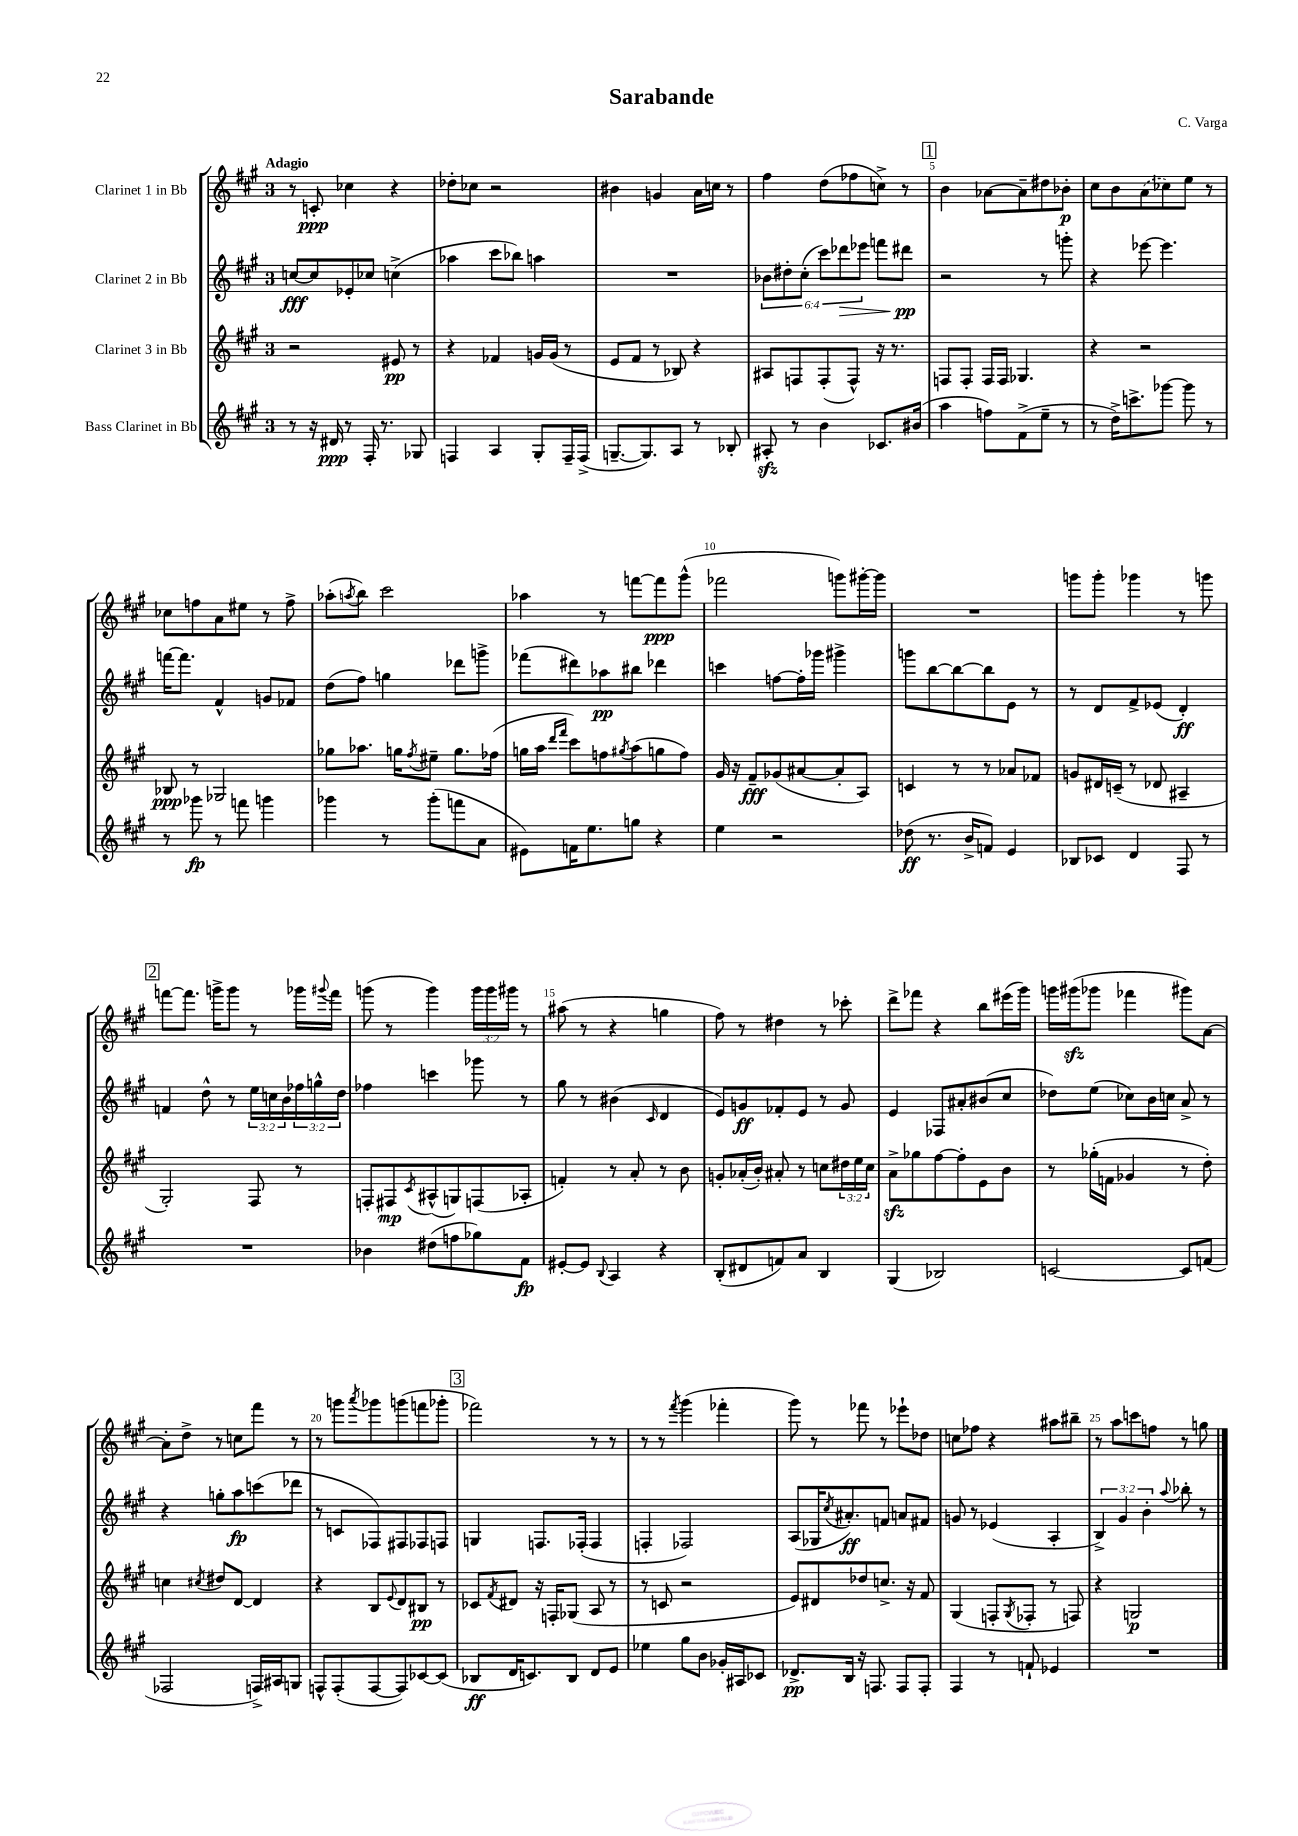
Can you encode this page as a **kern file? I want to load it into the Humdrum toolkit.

**kern	**kern	**kern	**kern
*staff4	*staff3	*staff2	*staff1
*clefG2	*clefG2	*clefG2	*clefG2
*k[f#c#g#]	*k[f#c#g#]	*k[f#c#g#]	*k[f#c#g#]
*M3/4	*M3/4	*M3/4	*M3/4
8r	2r	[8cc	8r
16r	.	8cc]	8c'
16d#	.	.	.
8r	.	8e-'	4cc-
16F#'	.	8cc-	.
8.r	.	.	.
.	8e#	(4cc^	4r
8G-	8r	.	.
=	=	=	=
4F	4r	4aa-	8dd-'
.	.	.	8cc-
4A	4f-	8ccc#	2r
.	.	8bb-)	.
8G#'	16g	4aa	.
.	(16g	.	.
16F~	8r	.	.
(16F^	.	.	.
=	=	=	=
[8.G~	8e	2.r	4b#
.	8f#	.	.
8.G])	.	.	.
.	8r	.	4g
8A	8B-)	.	.
8r	4r	.	16a
.	.	.	16cc
8B-'	.	.	8r
=	=	=	=
8A#'	8A#	12b-	4ff#
.	.	12dd#'	.
8r	8F	.	.
.	.	(12cc#'	.
4b	(8F'	12ccc#)	(8dd
.	.	12ddd-	.
.	8F^^)	.	8ff-
.	.	12eee-	.
8.c-	16r	8fff	8cc^)
.	8.r	.	.
.	.	8ddd#	8r
(16b#	.	.	.
=	=	=	=
4aa	8F	2r	4b
.	8F'	.	.
8ff)	16F	.	[8a-
.	16F	.	.
(8f#^	4.G-	.	8a-~]
8ee~	.	8r	8dd#
8r	.	8ggg'	8b-'
=	=	=	=
8r	4r	4r	8cc#
16dd^)	.	.	8b
8.ccc^	.	.	.
.	2r	[8eee-	(8a
[8ggg-	.	4.eee-]	8cc-)
8ggg-]	.	.	8ee
8r	.	.	8r
=	=	=	=
8r	8B-	[16fff	8cc-
.	.	8.fff]	.
8ggg-	8r	.	8ff
8r	2G-	4f#^^	8a
8fff	.	.	8ee#
4ggg	.	8g	8r
.	.	8f-	8ff^
=	=	=	=
4ggg-	8gg-	(8dd	(8aa-'
.	.	.	8qaa
.	8.aa-	8ff#)	8bb)
8r	.	4gg	2ccc#
.	16gg	.	.
.	8qff#	.	.
(8ggg-'	8ee#~	.	.
8fff	8.gg	8ddd-	.
8a	.	8ggg^	.
.	(16ff-	.	.
=	=	=	=
8e#)	16gg	(8fff-	4aa-
.	16aa	.	.
.	16qqddd	.	.
.	16qqfff#	.	.
16f	8ccc#)	8ddd#)	.
8.ee	.	.	.
.	8ff	8aa-	8r
.	8qgg#	.	.
8gg	(8aa	8bb#	[8fff
4r	8gg	4ddd-	8fff]
.	8ff)	.	(8ggg#^^
=	=	=	=
4ee	16g#	4ccc	2fff-
.	16r	.	.
.	8f#~	.	.
2r	(8g-	[8ff	.
.	[8a#	16ff']	.
.	.	16ggg-	.
.	8a#']	4ggg#^	8ggg)
.	8A)	.	[16ggg#'
.	.	.	16ggg#]
=	=	=	=
(8dd-	4c	8ggg	2.r
8.r	.	[8bb	.
.	8r	8bb_	.
16b^	.	.	.
8f)	8r	8bb]	.
4e	8a-	8e	.
.	8f-	8r	.
=	=	=	=
8B-	8g	8r	8ggg
8c-	16d#	8d	8ggg'
.	(16c~	.	.
4d	8r	8f#^	4ggg-
.	8d-	(8e-	.
8F#	4A#~	4d')	8r
8r	.	.	8ggg
=	=	=	=
2.r	2G#')	4f	[8fff
.	.	.	8.fff]
.	.	8dd^^	.
.	.	.	16ggg^
.	.	8r	8ggg
.	8F#	24ee	8r
.	.	24cc	.
.	.	24b	.
.	8r	24ff-	16ggg-
.	.	24gg^^	.
.	.	.	8qqggg#
.	.	.	16fff
.	.	24dd	.
=	=	=	=
4b-	8F'	4ff-	(8ggg
.	8F#	.	8r
.	8qc#	.	.
(8dd#	(8A#^^	4ccc	4ggg)
8ff	8G)	.	.
8gg-)	(8F	8ggg-	24ggg
.	.	.	24ggg
.	.	.	24ggg#
8f#	8A-'	8r	8r
=	=	=	=
[8e#'	4f')	8gg#	(8aa#
8e#]	.	8r	8r
8qqB	.	.	.
4A	8r	(4b#	4r
.	8a'	.	.
.	.	16qqc#	.
4r	8r	4d	4gg
.	8b	.	.
=	=	=	=
(8B'	8g'	8e)	8ff#)
8d#	(16a-'	8g	8r
.	16b')	.	.
8f)	8a#'	8f-'	4dd#
8a	8r	8e	.
4B	8cc	8r	8r
.	24dd#	8g	8ccc-'
.	24ee	.	.
.	24cc	.	.
=	=	=	=
(4G#	8a^	4e	8ddd^
.	8gg-	.	8fff-
2B-)	[8ff#	8F-	4r
.	8ff#']	8a#'	.
.	8e	(8b#	8bb
.	8b	8cc#	(16eee#
.	.	.	16ggg#)
=	=	=	=
[2c	8r	8dd-)	16ggg
.	.	.	(16ggg#
.	(16gg-'	(8ee	8ggg-
.	16f	.	.
.	4g-	8cc-)	4fff-
.	.	16b	.
.	.	16cc	.
8c]	8r	8a^	8ggg#)
(8f	8dd')	8r	[8a
=	=	=	=
2F-	4cc	4r	8a']
.	.	.	8dd^
.	8qcc#	.	.
.	8dd#	8gg'	8r
.	[8d	8aa	8cc
16F^)	4d]	(8ccc	8fff#
16A#	.	.	.
8G	.	8ddd-	8r
=	=	=	=
8F^^	4r	8r	8r
(8F'	.	8c	8ggg
.	.	.	8qaaa
[8F	8B	8F-)	8ggg-
.	8qqe	.	.
8F])	8d	8F#	(8ggg
[8c-	8B#	8F-	8fff
(8c-]	8r	8F	8ggg-'
=	=	=	=
8B-	8c-	4G	2fff-)
.	8qf#	.	.
16d	8d#	.	.
8.c)	.	.	.
.	16r	8.F	.
.	16F'	.	.
8B-	(8G-	.	.
.	.	(16F-'	.
8d	8A	4F-	8r
8e	8r	.	8r
=	=	=	=
4ee-	8r	4F'	8r
.	8c	.	8r
.	.	.	8qfff#
8gg#	2r	2F-)	(4ggg#
8b	.	.	.
16g-'	.	.	4fff-'
16A#	.	.	.
8c-	.	.	.
=	=	=	=
8.d-^	8e)	(8A	8ggg#)
.	8d#	16G-	8r
.	.	8qcc#	.
16B	.	8.a#')	.
16r	8dd-	.	8fff-
8.F	.	.	.
.	8.cc^	8f	8r
8F	.	8a	8eee-`
.	16r	.	.
8F'	8f#	8f#	8dd-
=	=	=	=
4F#	(4G#	8g	8cc
.	.	8r	8ff-
8r	8F'	(4e-	4r
.	8qG#	.	.
8f`	8F-'	.	.
4e-	8r	4A'	8aa#
.	8F)	.	8bb#~
=	=	=	=
2.r	4r	6B^)	8r
.	.	.	8aa
.	.	6g#	.
.	2G	.	8ccc
.	.	6b'	.
.	.	.	8ff
.	.	8qqaa	.
.	.	8bb-'	8r
.	.	8r	8gg
==	==	==	==
*-	*-	*-	*-
